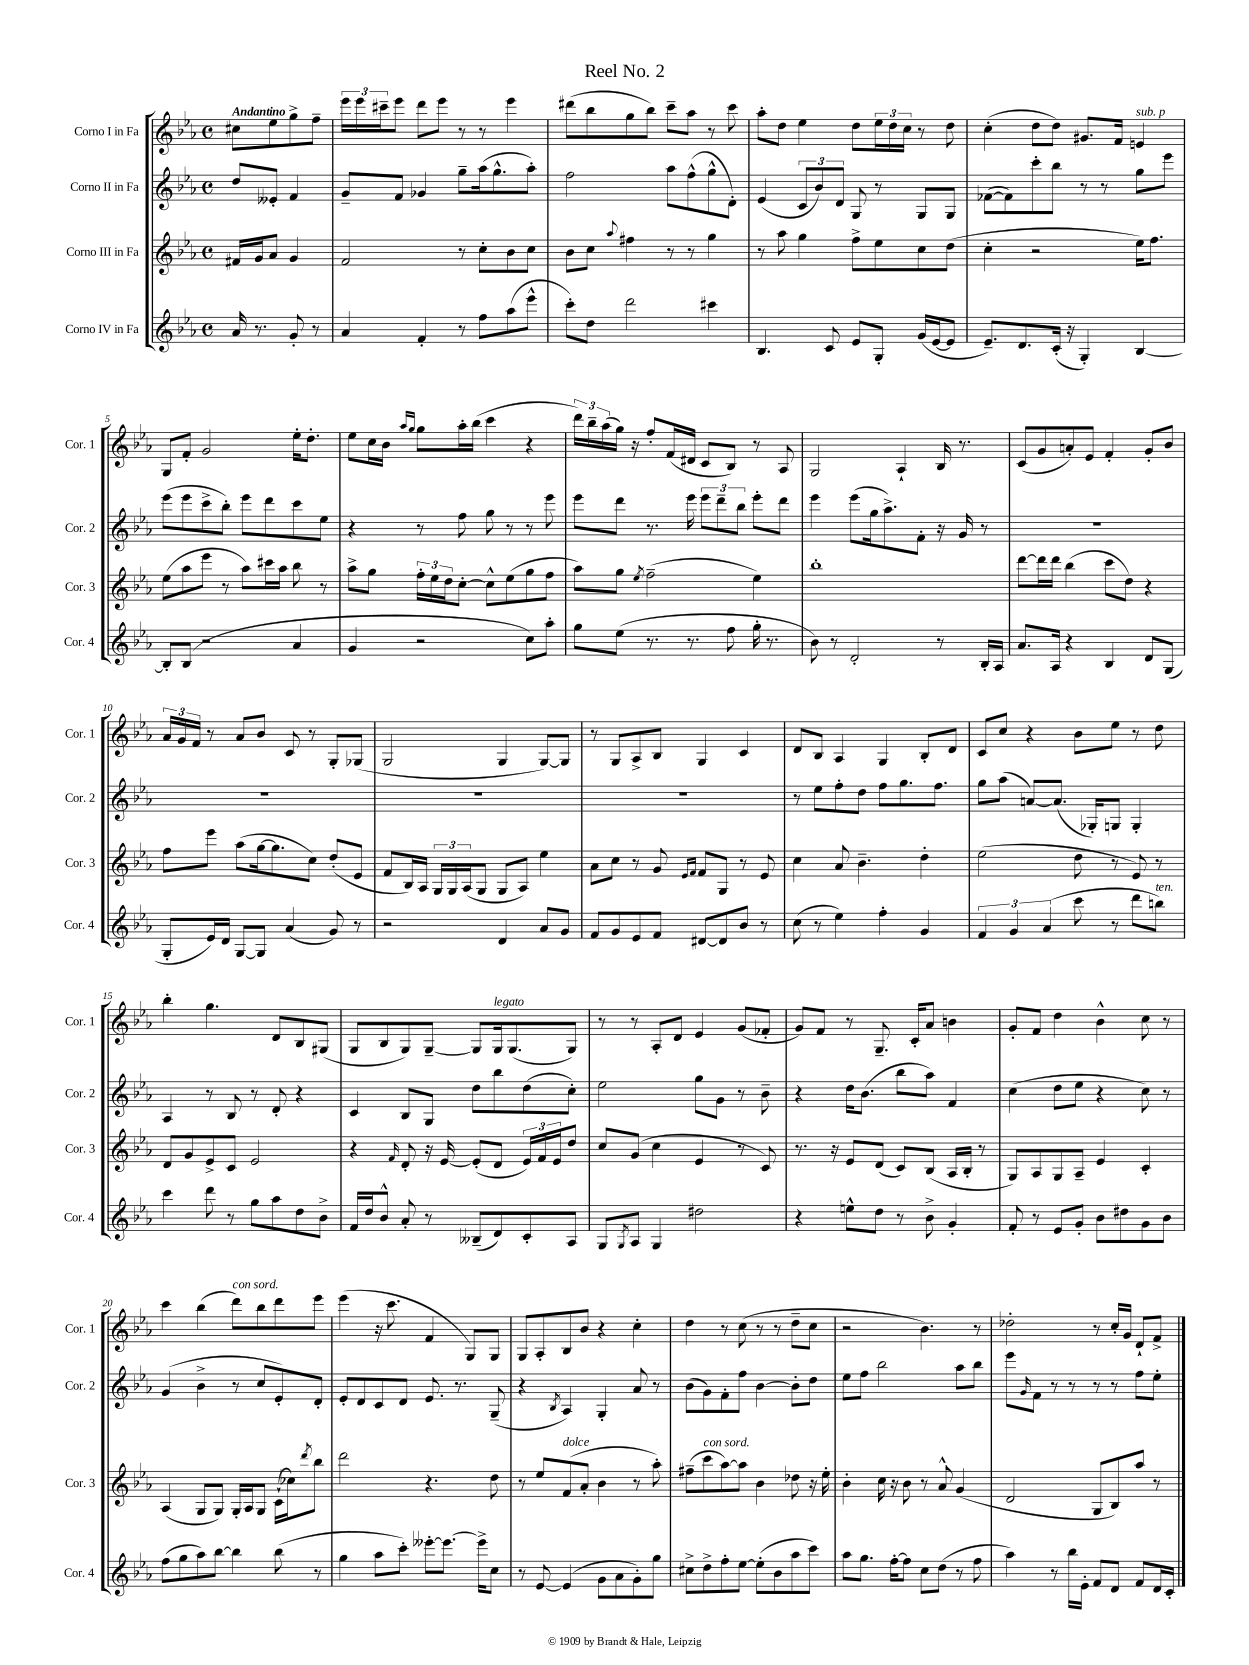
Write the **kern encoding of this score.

**kern	**kern	**kern	**kern
*part4	*part3	*part2	*part1
*staff4	*staff3	*staff2	*staff1
*I"Corno IV in Fa	*I"Corno III in Fa	*I"Corno II in Fa	*I"Corno I in Fa
*I'Cor. 4	*I'Cor. 3	*I'Cor. 2	*I'Cor. 1
*clefG2	*clefG2	*clefG2	*clefG2
*k[b-e-a-]	*k[b-e-a-]	*k[b-e-a-]	*k[b-e-a-]
*M4/4	*M4/4	*M4/4	*M4/4
*met(c)	*met(c)	*met(c)	*met(c)
=	=	=	=
!	!	!	!LO:TX:a:B:t=Andantino
16a-/	16f#X/LL	8dd/L	8cc#X\L
8.r	16g/J	.	.
.	8a-/J	8e--X'/J	8ee-\
8g'/	4g/	4f/	8gg^\
8r	.	.	8ff~\J
=1	=1	=1	=1
4a-/	2f/	8g~/L	24eee-\LL
.	.	.	24eee-\
.	.	.	24ccc#X~\J
.	.	8f/J	8eee-\J
4f'/	.	4g-X/	8ddd\L
.	.	.	8eee-\J
8r	8r	8gg~\L	8r
8ff\L	8cc'\L	(16aa-\k	8r
.	.	8.gg^^\	.
(8aa-\	8b-\	.	4eee-\
8eee-^^\J	8cc\J	8aa-'\J)	.
=2	=2	=2	=2
8ccc'\L)	8b-\L	2ff\	(8ddd#X\L
8dd\J	8cc\J	.	8bb-\
.	8qqaa-/	.	.
2ddd\	4ff#X\	.	8gg\
.	.	.	8bb-\J)
.	8r	8aa-\L	8ccc~\L
.	8r	(8ff^^\	8aa-\J
4ccc#X\	4gg\	8gg^^\	8r
.	.	8d'\J)	8ccc\
=3	=3	=3	=3
4.B-/	8r	(4e-/	8aa-'\L
.	8aa-\	.	8dd\J
.	4gg\	12c/L	4ee-\
.	.	12b-/)	.
8c/	.	.	.
.	.	12d/J	.
8e-/L	8ff^\L	8G/	8dd\L
8G'/J	8ee-\	8r	24ee-\L
.	.	.	24dd\
.	.	.	24cc\JJ
(16g/LL	8cc\	8G/L	8r
[16e-/J	.	.	.
8e-/J]	(8dd\J	8G/J	8dd\
=4	=4	=4	=4
8.e-~/L)	4cc'\	([8f-X\L	(4cc'\
.	.	8f-\])	.
8.d/	.	.	.
.	2r	8ccc'\	8dd\L
(16c'/Jk	.	8bb-\J	8dd\J)
16r	.	.	.
4G'/)	.	8r	8.g#X/L
.	.	8r	.
.	.	.	16f/Jk
!	!	!	!LO:TX:a:i:t=sub. p
[4B-/	16ee-\KL)	8gg\L	4en/
.	8.ff\J	.	.
.	.	8eee-\J	.
!!LO:LB:g=z
=5	=5	=5	=5
8B-'/L]	(8ee-\L	(8eee-\L	8G/L
(8B-/J	8aa-\	8eee-\	8f'/J
2r	8eee-\J	8ccc^\	2g/
.	8r	8bb-'\J)	.
.	8aa-\L)	8eee-\L	.
.	16ccc#X\L	8ddd\	.
.	16aa-\JJ	.	.
4a-/	8bb-\	8ccc\	16ee-'\KL
.	.	.	8.dd'\J
.	8r	8ee-\J	.
=6	=6	=6	=6
4g/	8aa-^\L	4r	8ee-\L
.	8gg\J	.	16cc\L
.	.	.	16b-\JJ
.	.	.	16qqaa-/LL
.	.	.	16qqgg/JJ
2r	24ff'\LL	8r	8gg\L
.	24ee-\	.	.
.	24dd\J	.	.
.	[8cc'\J	8ff\	16aa-'\L
.	.	.	(16bb-\JJ
.	8cc^^\L]	8gg\	4ccc\
.	(8ee-\	8r	.
8cc\L)	8gg\	8r	4r
8aa-'\J	8ff\J	8eee-\	.
=7	=7	=7	=7
8gg\L	8aa-\L)	8eee-\L	24ddd\LL)
.	.	.	24bb-~\
.	.	.	(24aa-\
(8ee-\J	8gg\J	8ddd\J	16gg\JJ)
.	.	.	16r
.	8qee-/	.	.
8.r	(2ff~\	8.r	8ff'/L
.	.	.	(16f/L
8.r	.	16eee-\	16d#X/JJ
.	.	12eee-\L	8c/L
.	.	12ddd~\	.
8ff\	.	.	8B-/J)
.	.	12bb-\J	.
16gg'\	4ee-\)	8eee-'\L	8r
8.r	.	.	.
.	.	8ddd\J	8A-/
=8	=8	=8	=8
8b-\)	1bb-'	4eee-\	2G/
8r	.	.	.
2d'/	.	(8eee-\L	.
.	.	16gg\k	.
.	.	8.aa-^\)	.
.	.	.	4A-`/
.	.	8f'\J	.
8r	.	16r	16B-/
.	.	16g/	8.r
16B-'/LL	.	8r	.
16A-/JJ	.	.	.
=9	=9	=9	=9
8.a-/L	[8ddd\L	1r	(8c/L
.	16ddd\L]	.	8g/
16A-/Jk	16ddd\JJ	.	.
4r	(4bb-\	.	8an'/)
.	.	.	8e-/J
4B-/	8ccc\L	.	4f'/
.	8dd\J)	.	.
8d/L	4r	.	8g'/L
(8G/J	.	.	8b-/J
!!LO:LB:g=z
=10	=10	=10	=10
8G'/L	8ff\L	1r	24a-/LL
.	.	.	24g/
.	.	.	24f/JJ
16e-/L)	8eee-\J	.	8r
16d/JJ	.	.	.
[8G/L	(8aa-\L	.	8a-/L
8G/J]	[16gg\k	.	8b-/J
.	8.gg\]	.	.
(4a-/	.	.	8c/
.	8cc\J)	.	8r
8g/)	(8dd'/L	.	8G'/L
8r	8e-/J	.	(8G-X/J
=11	=11	=11	=11
2r	8f/L	1r	2G/
.	16B-/L)	.	.
.	16A-/JJ	.	.
.	24G/LL	.	.
.	24G/	.	.
.	(24A-/J	.	.
.	8G/J	.	.
4d/	8G/L	.	4G/
.	8A-/J)	.	.
8a-/L	4ee-\	.	[8G/L)
8g/J	.	.	8G/J]
=12	=12	=12	=12
8f/L	8a-\L	1r	8r
8g/	8cc\J	.	8G/L
8e-/	8r	.	8A-^/
8f/J	8g/	.	8B-/J
.	16qqe-/LL	.	.
.	16qqf/JJ	.	.
[8d#X/L	8f/L	.	4G/
8d#/]	8G/J	.	.
8b-/J	8r	.	4c/
8r	8e-/	.	.
=13	=13	=13	=13
(8cc\	4cc\	8r	8d/L
8r	.	8ee-\L	8B-/J
4ee-\)	8a-/	8ff'\	4A-/
.	4.b-~\	8dd\J	.
4ff'\	.	8ff\L	4G/
.	.	8.gg\	.
4g/	4dd'\	.	8B-'/L
.	.	8.ff\J	.
.	.	.	8d/J
=14	=14	=14	=14
6f/	(2ee-\	8gg\L	8c/L
.	.	(8aa-\J	8cc/J
6g/	.	.	.
.	.	[8an/L)	4r
(6a-/	.	.	.
.	.	(8.a/J]	.
8ccc\	8dd\	.	8b-\L
.	.	16G-X'/KL)	.
8r	8r	8Gn/J	8ee-\J
8ddd\L	8e-/)	4G'/	8r
!LO:TX:a:i:t=ten.	!	!	!
8bbn\J)	8r	.	8dd\
!!LO:LB:g=z
=15	=15	=15	=15
4ccc\	8d/L	4A-/	4bb-'\
.	8g/	.	.
8ddd\	8e-^/	8r	4.gg\
8r	8c/J	8B-/	.
8gg\L	2e-/	8r	.
8aa-\	.	8d'/	8d/L
8dd\	.	4r	8B-/
8b-^\J	.	.	(8G#X/J
=16	=16	=16	=16
16f/LL	4r	4c/	8G/L
16dd/J	.	.	.
8b-^^/J	.	.	8B-/
.	16qqf/	.	.
8a-'/	8d'/	8B-/L	8G/)
8r	16r	8G/J	[8G~/J
.	[16e-/	.	.
(8B--X~/L	(8e-'/L]	8dd\L	8G/L]
!	!	!	!LO:TX:a:i:t=legato
8d/)	8d/J	8bb-\	16G/k
.	.	.	(8.G/
8c'/	24e-/LL)	(8dd\	.
.	24f/	.	.
.	24e-/J	.	.
8A-/J	8dd/J	8cc'\J)	8G/J)
=17	=17	=17	=17
8G/L	8cc/L	2ee-\	8r
8qG/	.	.	.
8A-/J	(8g/J	.	8r
4G/	4cc\	.	8A-'/L
.	.	.	8d/J
2dd#X\	4e-/	8gg\L	4e-/
.	.	8g\J	.
.	8r	8r	(8g/L
.	8c/)	8b-~\	8f-X'/J
=18	=18	=18	=18
4r	8.r	4r	8g/L)
.	.	.	8f/J
.	16r	.	.
8een^^\L	8e-/L	16dd\KL	8r
.	.	(8.b-\J	.
8dd\J	(8d/J	.	8.G~/
8r	8c/L)	8bb-\L	.
.	.	.	16c'/KL
8b-^\	(8B-/J	8aa-\J)	8a-/J
4g'/	16A-/LL	4f/	4bn\
.	16B-'/JJ	.	.
.	8r	.	.
=19	=19	=19	=19
8f'/	8G/L)	(4cc\	8g'/L
8r	8A-/	.	8f/J
8e-/L	8G/	8dd\L	4dd\
8g'/J	8A-~/J	8ee-\J	.
8b-\L	4e-/	4r	4b-^^\
8dd#X\	.	.	.
8g\	4c'/	8cc\)	8cc\
8b-\J	.	8r	8r
!!LO:LB:g=z
=20	=20	=20	=20
(8ff\L	(4A-/	(4g/	4ccc\
8gg\	.	.	.
8aa-\)	8G/L	4b-^\	(4bb-\
[8bb-\J	8G/J)	.	.
!	!	!	!LO:TX:a:i:t=con sord.
4bb-\]	16G'/LL	8r	8ddd\L)
.	16A-/J	.	.
.	8G/J	8cc/L	8bb-\
(8bb-\	(16c`\LL	8e-'/)	8ddd\
.	16cc-X\J)	.	.
.	8qddd/	.	.
8r	8bb-\J	8d'/J	8eee-\J
=21	=21	=21	=21
4gg\	2ddd\	8e-'/L	(4eee-\
.	.	8d/	.
8aa-\L	.	8c/	16r
.	.	.	8.ccc\
8ccc'\J)	.	8d/J	.
[8eee--X'\L	4.r	8.e-/	4f/
8.eee--\J_	.	.	.
.	.	8.r	.
.	.	.	8G/L)
16eee--^\KL]	.	.	.
8cc\J	8dd\	(8G~/	8G/J
=22	=22	=22	=22
8r	8r	4r	8G/L
[8e-/	8ee-/L	.	8A-'/
.	.	8qB-/	.
!	!LO:TX:a:i:t=dolce	!	!
(4e-/]	(8f/	4A-/)	8B-/
.	8a-'/J	.	8b-/J
8g\L	4b-\	4G'/	4r
8a-\	.	.	.
8g'\)	8r	8a-/	4cc'\
8gg\J	8aa-'\)	8r	.
=23	=23	=23	=23
8cc#X^\L	(8ff#X~\L	(8b-\L	4dd\
!	!LO:TX:a:i:t=con sord.	!	!
8dd^\	8ccc\	8g\)	.
8ff'\	[8aa-\)	8f'\	8r
[8ee-\J	8aa-\J]	8ff\J	(8cc\
(8ee-'\L]	4b-\	[4b-\	8r
8b-\	.	.	8r
8aa-\	8dd-X\	8b-'\L]	8dd~\L
8ccc\J)	16r	8dd\J	8cc\J
.	16ee-'\	.	.
=24	=24	=24	=24
8aa-\L	4b-'\	8ee-\L	2r
8.gg\J	.	8ff\J	.
.	16cc\	2bb-\	.
[16ff'\KL	16r	.	.
8ff\J]	8b-\	.	.
8cc\L	8r	.	4.b-\)
(8dd\J	8a-^^/	.	.
8r	(4g/	8aa-\L	.
8ff\	.	8bb-\J	8r
=25	=25	=25	=25
4aa-\)	2d/	8eee-\L	2dd-X'\
.	.	16qqg/	.
.	.	8f\J	.
8r	.	8r	.
16bb-\LL	.	8r	.
16e-'\JJ	.	.	.
8f/L	8G/L	8r	8r
8d/J	8B-/)	8r	16cc'/LL
.	.	.	16g/JJ
8f/L	8aa-/J	8ff\L	8d`/L
16d/L	8r	8ee-'\J	8f^/J
16c'/JJ	.	.	.
==	==	==	==
*-	*-	*-	*-
